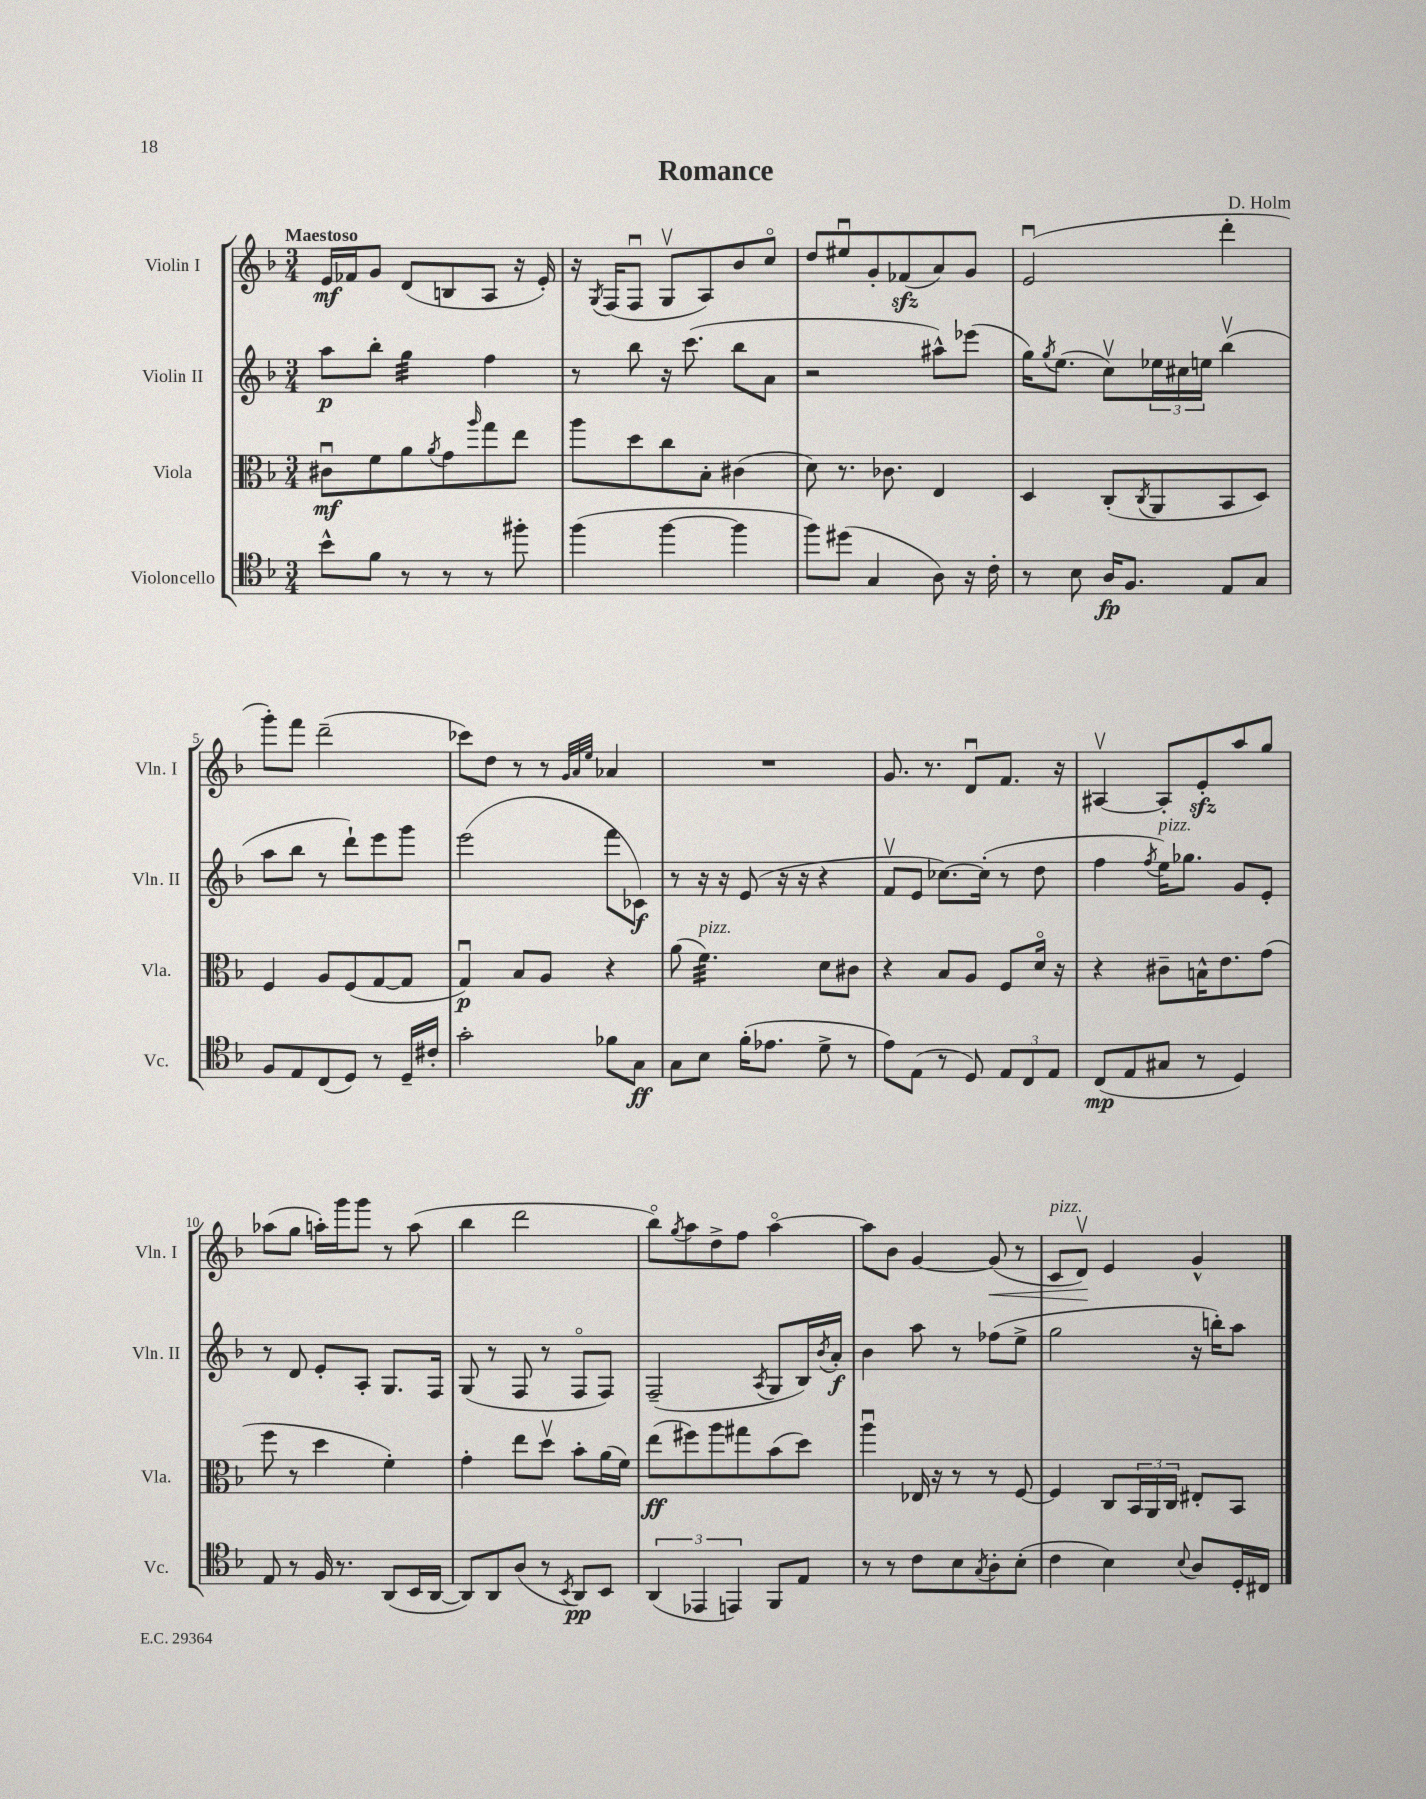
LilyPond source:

\header { title = "Romance" composer = "D. Holm" }
<<
\new StaffGroup <<
\new Staff = "s0" \with { instrumentName = "Violin I" shortInstrumentName = "Vln. I" } {
    \clef treble \key f \major \numericTimeSignature \time 3/4 \tempo "Maestoso"
    e'16\mf fes'16 g'8 d'8( b8 a8 r16 e'16-.) |
    r16 \acciaccatura { g8 } f16( f8\downbow g8\upbow a8) bes'8 c''8\flageolet |
    d''8 eis''8\downbow g'8-. fes'8\sfz( a'8) g'8 |
    e'2\downbow( d'''4-. |
    g'''8-.) f'''8 d'''2--( |
    ces'''8) d''8 r8 r8 \grace { g'32 a'32 e''32 } aes'4 |
    R2. |
    g'8. r8. d'8\downbow f'8. r16 |
    ais4~\upbow ais8-. e'8-.\sfz a''8 g''8 |
    aes''8( g''8 a''16-.) g'''16 g'''8 r8 a''8( |
    bes''4 d'''2 |
    bes''8\flageolet) \acciaccatura { g''8 } a''8 d''8-> f''8 a''4~\flageolet |
    a''8 bes'8 g'4~ g'8\<( r8 |
    c'8^\markup { \italic "pizz." } d'8\upbow\!) e'4 g'4-^ \bar "|." |
}
\new Staff = "s1" \with { instrumentName = "Violin II" shortInstrumentName = "Vln. II" } {
    \clef treble \key f \major \numericTimeSignature \time 3/4
    a''8\p bes''8-. g''4:32 f''4 |
    r8 bes''8 r16 c'''8.( bes''8 a'8 |
    r2 ais''8-^) ees'''8( |
    g''16) \acciaccatura { g''8 } e''8.( c''8\upbow) \tuplet 3/2 { ees''16 cis''16 e''16 } bes''4\upbow( |
    a''8 bes''8 r8 d'''8-!) e'''8 g'''8 |
    e'''2( f'''8 ces'8\f) |
    r8 r16 r16 e'8( r16 r16 r4 |
    f'8\upbow e'8 ces''8.~) ces''16-.( r8 d''8 |
    f''4 \acciaccatura { f''8 } e''16^\markup { \italic "pizz." }) ges''8. g'8 e'8-. |
    r8 d'8 e'8-. a8-. g8. f16 |
    g8( r8 f8 r8 f8\flageolet f8) |
    f2--( \acciaccatura { a8 } g8 bes16) \acciaccatura { bes'8 } a'16-.\f |
    bes'4 a''8 r8 fes''8( e''8-> |
    g''2 r16 b''16-.) a''8 \bar "|." |
}
\new Staff = "s2" \with { instrumentName = "Viola" shortInstrumentName = "Vla." } {
    \clef alto \key f \major \numericTimeSignature \time 3/4
    cis'8\downbow\mf f'8 a'8 \acciaccatura { a'8 } g'8 \grace { a''16 } g''8 e''8 |
    a''8 d''8 c''8 bes8-. cis'4( |
    d'8) r8. ces'8. e4 |
    d4 c8-.( \acciaccatura { c8 } a,8 bes,8 d8) |
    f4 a8 f8( g8~ g8 |
    g4\downbow\p) bes8 a8 r4 |
    a'8( f'4.:32^\markup { \italic "pizz." }) d'8 cis'8 |
    r4 bes8 a8 f8 d'16\flageolet r16 |
    r4 cis'8-- b16-^ e'8. g'8( |
    f''8 r8 d''4 f'4-.) |
    g'4-. e''8 d''8\upbow bes'8-. a'16( f'16) |
    e''8\ff( fis''8) a''8 gis''8 bes'8( d''8) |
    a''4\downbow ees16 r16 r8 r8 f8~ |
    f4 c8 \tuplet 3/2 { bes,16 a,16 c16 } eis8-. bes,8 \bar "|." |
}
\new Staff = "s3" \with { instrumentName = "Violoncello" shortInstrumentName = "Vc." } {
    \clef tenor \key f \major \numericTimeSignature \time 3/4
    bes'8-^ f'8 r8 r8 r8 fis''8-. |
    f''4( f''4~ f''4 |
    f''8) dis''8( g4 a8) r16 c'16-. |
    r8 bes8 a16\fp f8. e8 g8 |
    f8 e8 c8( d8) r8 d16-- cis'16-. |
    g'2-. fes'8 g8\ff |
    g8 bes8 f'16-.( ees'8. d'8-> r8 |
    e'8) e8( r8 d8) \tuplet 3/2 { e8 c8 e8 } |
    c8\mp( e8 gis8 r8 d4) |
    e8 r8 f16 r8. a,8( bes,16 a,16~ |
    a,8) a,8 a8( r8 \acciaccatura { bes,8 } a,8\pp) bes,8 |
    \tuplet 3/2 { a,4( ees,4 e,4) } f,8 e8 |
    r8 r8 c'8 bes8 \acciaccatura { g8 } a8-. bes8-.( |
    c'4 bes4) \appoggiatura { bes8 } a8 d16-. cis16 \bar "|." |
}
>>
>>
